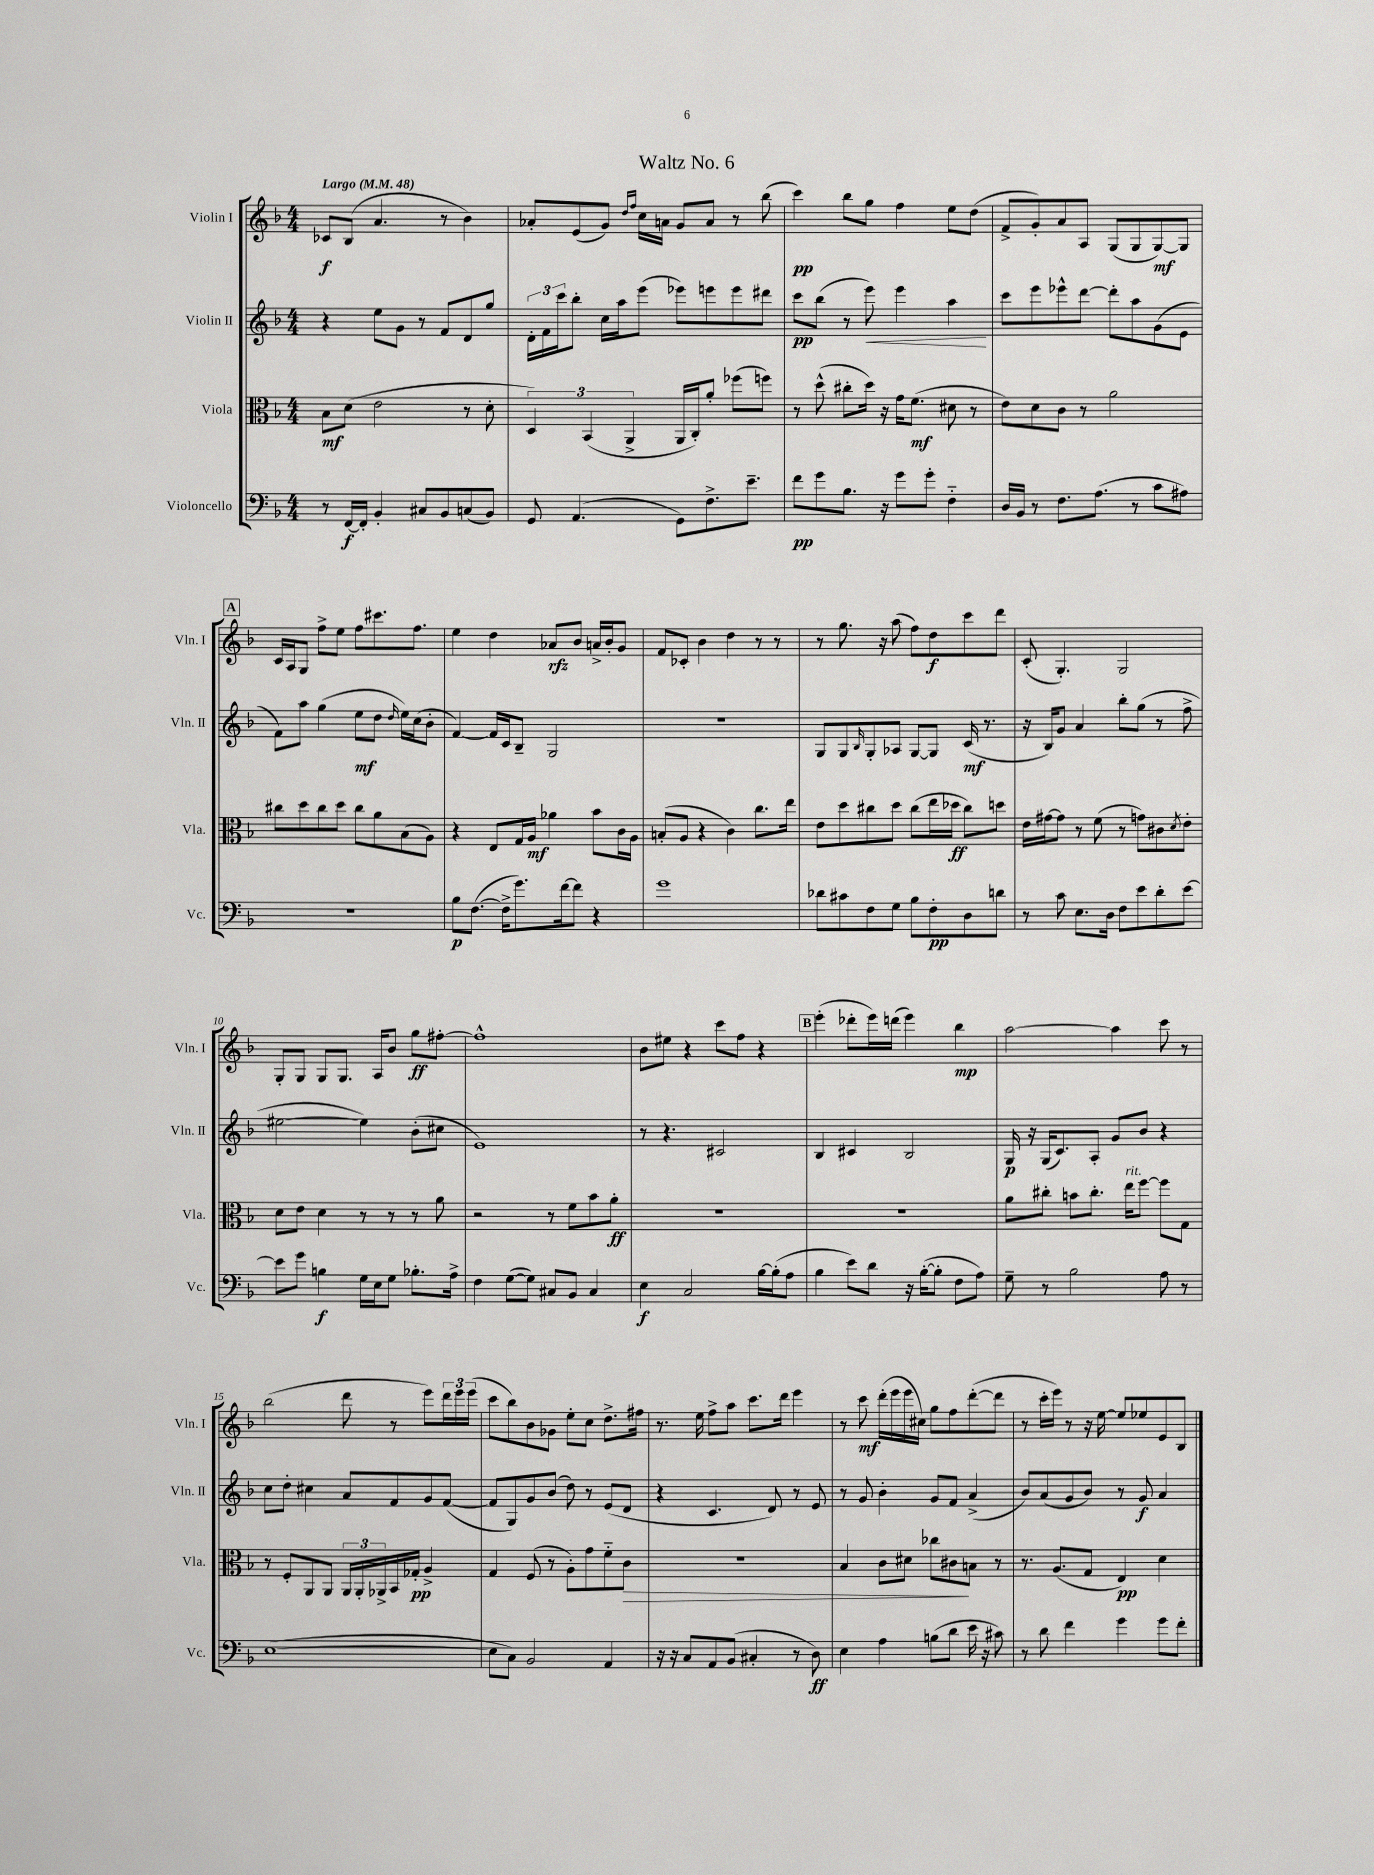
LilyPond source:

\header { title = "Waltz No. 6" }
<<
\new StaffGroup <<
\new Staff = "s0" \with { instrumentName = "Violin I" shortInstrumentName = "Vln. I" } {
    \clef treble \key f \major \numericTimeSignature \time 4/4 \tempo "Largo" 4 = 48
    ces'8\f bes8( a'4. r8 bes'4) |
    aes'8-. e'8( g'8) \grace { d''16 f''16 } c''16 a'16 g'8 a'8 r8 bes''8( |
    c'''4\pp) bes''8 g''8 f''4 e''8 d''8( |
    f'8-> g'8-.) a'8 a8 g8( g8 g8~\mf) g8 |
    \mark \markup { \box "A" } c'16 a16 g8 f''8-> e''8 f''8 cis'''8. f''8. |
    e''4 d''4 aes'8\rfz bes'8 a'16-> bes'16-. g'8 |
    f'8 ces'8-. bes'4 d''4 r8 r8 |
    r8 g''8. r16 a''8( f''8) d''8\f c'''8 d'''8 |
    c'8-.( g4.-.) g2 |
    g8-. g8 g8 g8. a16 bes'8 g''8\ff fis''8~-. |
    fis''1-^ |
    bes'8 eis''8 r4 c'''8 f''8 r4 |
    \mark \markup { \box "B" } e'''4-.( des'''8-. e'''16) d'''16( e'''4) bes''4\mp |
    a''2~ a''4 c'''8 r8 |
    bes''2( d'''8 r8 e'''8) \tuplet 3/2 { d'''16 e'''16 e'''16( } |
    c'''8 bes''8) bes'8 ges'8 e''8-. c''8 d''8.-> fis''16 |
    r8. e''16 f''8-> a''8 c'''8. d'''16 e'''4 |
    r8 c'''8\mf d'''16-.( e'''16 e'''16 cis''16) g''8 f''8 d'''8~-.( d'''8 |
    r8 c'''16-. e'''16) r8 r16 e''16~ e''8 ees''8 e'8 bes8 \bar "|." |
}
\new Staff = "s1" \with { instrumentName = "Violin II" shortInstrumentName = "Vln. II" } {
    \clef treble \key f \major \numericTimeSignature \time 4/4
    r4 e''8 g'8 r8 f'8 d'8 g''8 |
    \tuplet 3/2 { d'16-. f'16 c'''16 } bes''8-. c''16 a''16 e'''8( ees'''8) e'''8 e'''8 dis'''8 |
    c'''8\pp bes''8( r8 e'''8\<) e'''4 a''4\! |
    c'''8 e'''8 ees'''8-^ d'''8~ d'''8-. a''8 g'8( e'8 |
    \mark \markup { \box "A" } f'8) a''8 g''4( e''8\mf d''8 \grace { d''16 } e''16) c''16( bes'8-. |
    f'4~) f'16 c'16 bes8-- g2 |
    R1 |
    g8 g8 \grace { bes16 } g8-. aes8 g8~ g8 c'16\mf( r8. |
    r16 bes16) g'8 a'4 bes''8-. g''8( r8 f''8-> |
    eis''2~ eis''4) bes'8-.( cis''8 |
    e'1) |
    r8 r4. cis'2 |
    \mark \markup { \box "B" } bes4 cis'4 bes2 |
    g16\p r16 g16( c'8.) a8-. g'8 bes'8 r4 |
    c''8 d''8-. cis''4 a'8 f'8 g'8 f'8~( |
    f'8 g8) g'8 bes'8( d''8) r8 e'8( d'8 |
    r4 c'4. d'8) r8 e'8 |
    r8 g'8 bes'4-. g'8 f'8 a'4->( |
    bes'8) a'8( g'8 bes'8) r8 g'8\f a'4 \bar "|." |
}
\new Staff = "s2" \with { instrumentName = "Viola" shortInstrumentName = "Vla." } {
    \clef alto \key f \major \numericTimeSignature \time 4/4
    bes8\mf d'8( e'2 r8 d'8-. |
    \tuplet 3/2 { d4) bes,4( a,4-> } a,16 c16-.) a'8-. fes''8( f''8) |
    r8 d''8-^( cis''8-. d''16) r16 g'16 f'8.\mf( dis'8 r8 |
    e'8) d'8 c'8 r8 a'2 |
    \mark \markup { \box "A" } cis''8 d''8 cis''8 d''8 cis''8 a'8 bes8( a8) |
    r4 e8 g16 a16\mf aes'4 bes'8 c'16 a16 |
    b8-.( a8 r4 c'4) c''8. e''16 |
    e'8 d''8 cis''8 d''8 cis''8( e''16 des''16\ff cis''8) d''8 |
    e'16 gis'16~ gis'8 r8 f'8( r8 g'8) cis'8 \acciaccatura { d'8 } e'8-. |
    d'8 e'8 d'4 r8 r8 r8 a'8 |
    r2 r8 f'8 bes'8 a'8-.\ff |
    R1 |
    \mark \markup { \box "B" } R1 |
    a'8 cis''8-. b'8 cis''8.-. e''16^\markup { \italic "rit." } f''8~ f''8 g8 |
    r8 f8-. a,8 a,8 \tuplet 3/2 { a,16 a,16-. aes,16-> } bes,16 ges16-.\pp a4-> |
    g4 f8( r8 a8-.) g'8 f'8-_ c'8\> |
    R1 |
    bes4 c'8 dis'8 ces''8 cis'8\! b8 r8 |
    r8. a8.( g8 e4\pp) d'4 \bar "|." |
}
\new Staff = "s3" \with { instrumentName = "Violoncello" shortInstrumentName = "Vc." } {
    \clef bass \key f \major \numericTimeSignature \time 4/4
    r8 f,16~\f f,16-. bes,4-. cis8 bes,8 c8( bes,8) |
    g,8 a,4.( g,8) f8.-> e'8.-- |
    f'8\pp g'8 bes8. r16 g'8 g'8-. f4-_ |
    d16 bes,16 r8 f8. a8.( r8 c'8 ais8) |
    \mark \markup { \box "A" } R1 |
    bes8\p f8.~( f16-> g'8.) f'16~ f'8 r4 |
    g'1 |
    des'8 cis'8 f8 g8 bes8 f8-.\pp d8 d'8 |
    r8 c'8 e8. d16 f8 e'8 d'8-. e'8~ |
    e'8 g'8 b4\f g16 e16 g8 bes8.-. a16-> |
    f4 g8~( g8) cis8 bes,8 cis4 |
    e4\f c2 bes16~ bes16-.( a8 |
    \mark \markup { \box "B" } bes4 e'8) d'8 r16 bes16~-.( bes8-. f8 a8) |
    g8-- r8 bes2 a8 r8 |
    e1~( |
    e8 c8) bes,2 a,4 |
    r16 r16 c8 a,8 bes,8( cis4-. r8 d8\ff) |
    e4 a4 b8( d'8 e'16 r16 cis'8) |
    r8 d'8 f'4 g'4 g'8 f'8-. \bar "|." |
}
>>
>>
